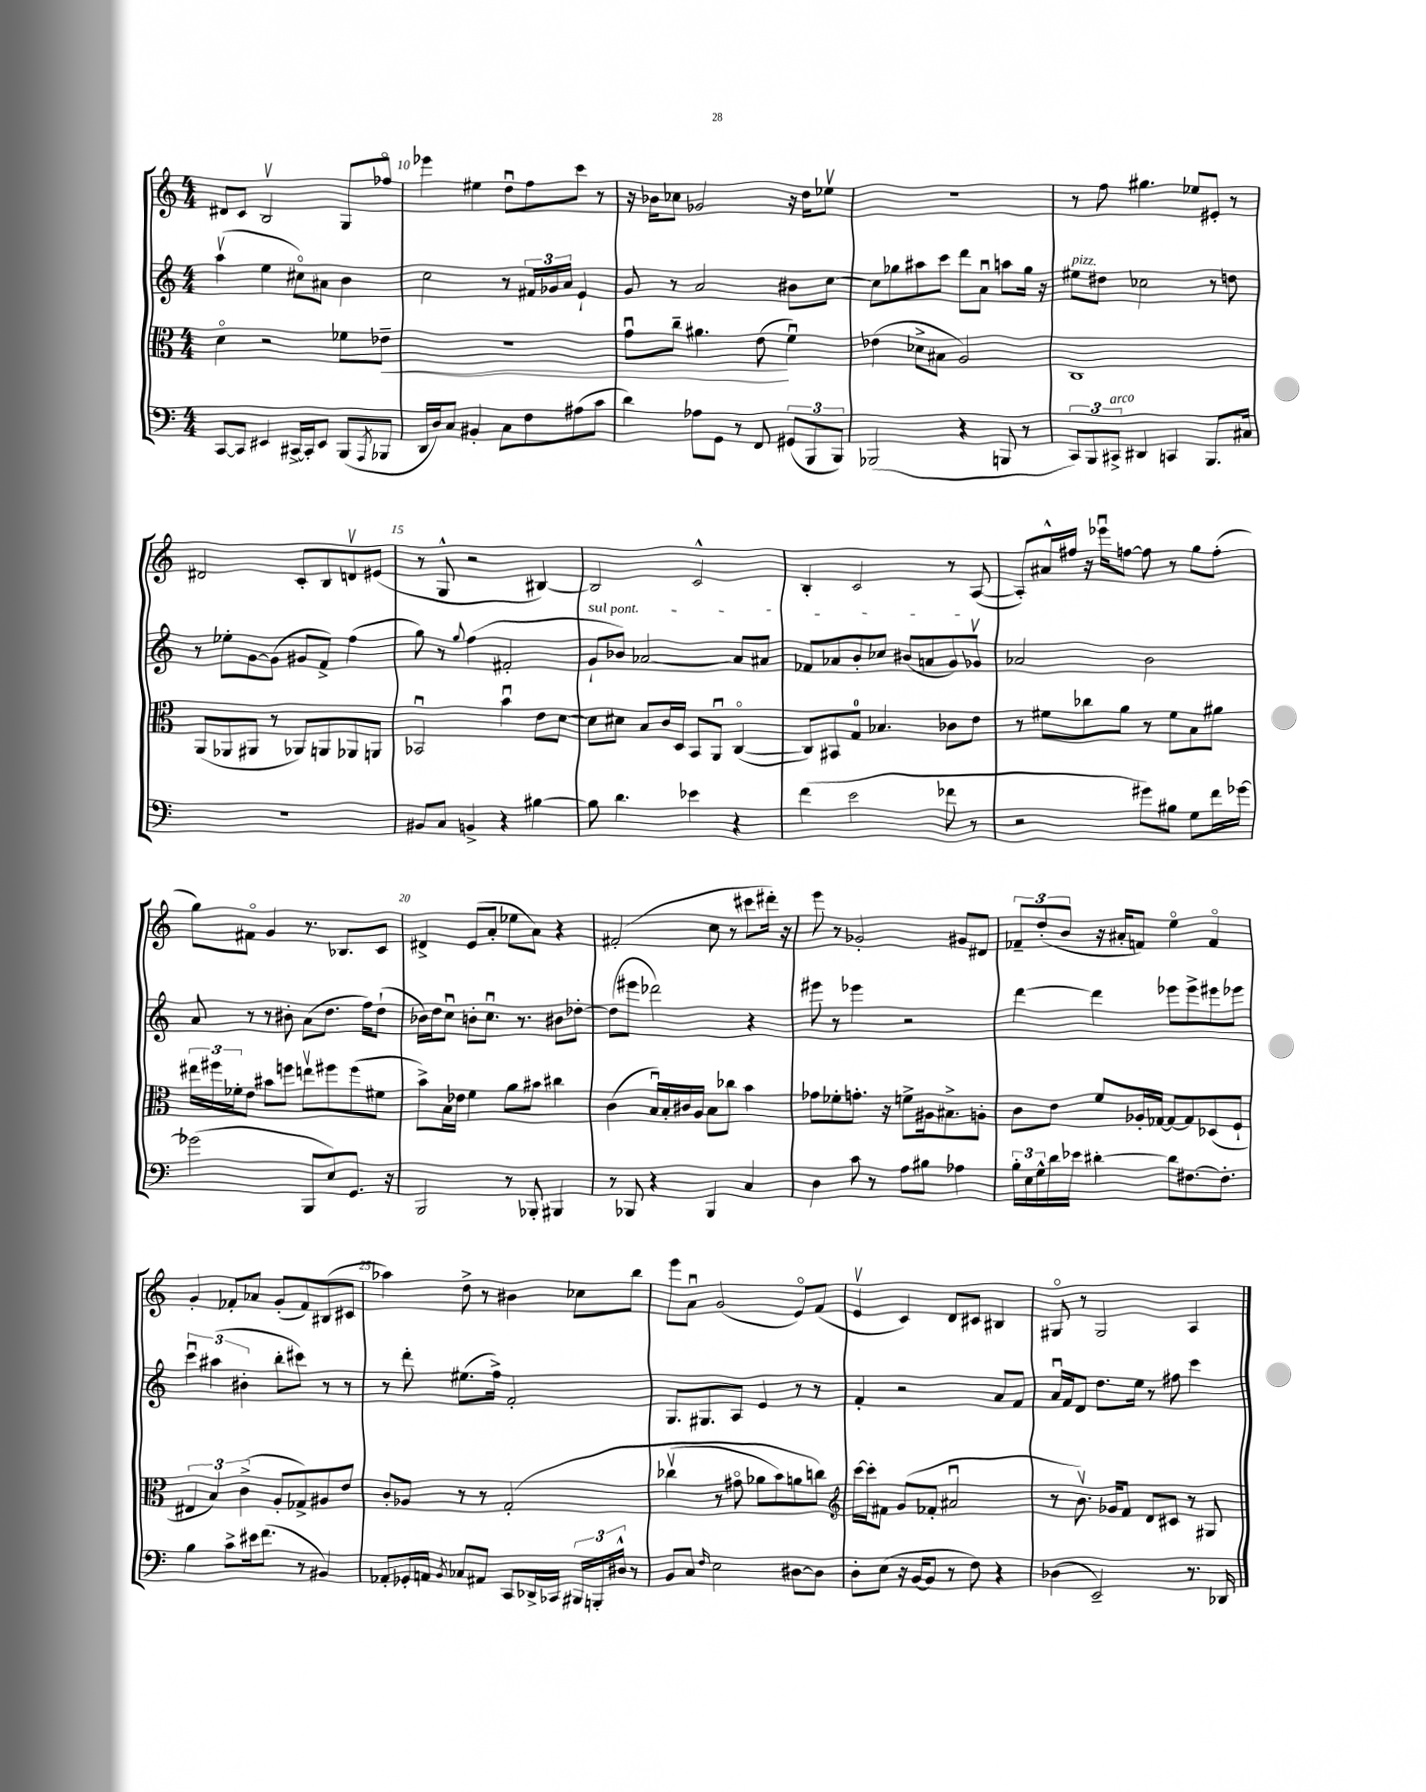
<<
\new StaffGroup <<
\new Staff = "s0" {
    \clef treble \key c \major \numericTimeSignature \time 4/4
    dis'8 c'8 b2\upbow g8 fes''8\flageolet |
    ees'''4 eis''4 d''8\downbow f''8 c'''8 r8 |
    r16 bes'16 ces''8 ges'2 r16 d''16 ees''8\upbow |
    r1 |
    r8 f''8 gis''4. ees''8 eis'8-. r8 |
    dis'2 c'8-. b8 d'8\upbow eis'8( |
    r8 g8-^ r2 bis4~) |
    bis2 c'2-^ |
    b4-. c'2 r8 a8~( |
    a8-.) ais'16-^ fis''16 r16 ees'''16\downbow f''8~ f''8 r8 g''8 f''8-.( |
    g''8) fis'8\flageolet g'4 r8. bes8. c'8 |
    dis'4-> e'8( a'8-. ees''8 a'8) r4 |
    fis'2-.( c''8 r8 cis'''8 dis'''16-.) r16 |
    e'''8 r8 ges'2-. gis'8 dis'8 |
    \tuplet 3/2 { fes'8-- d''8-.( b'8 } r16 ais'16-. f'8) e''4\flageolet f'4\flageolet |
    g'4-. fes'8-. aes'8 g'8-.( fes'8) bis8( cis'8 |
    aes''4) d''8-> r8 bis'4 ces''8 b''8 |
    e'''8 a'8\downbow g'2( e'8\flageolet) f'8( |
    e'4\upbow c'4) d'8 cis'8 bis4 |
    gis8\flageolet r8 gis2 a4 \bar "|." |
}
\new Staff = "s1" {
    \clef treble \key c \major \numericTimeSignature \time 4/4
    a''4\upbow( e''4 cis''8\flageolet) ais'8 b'4 |
    c''2 r8 \tuplet 3/2 { fis'16 ges'16 a'16 } e'4-! |
    g'8 r8 a'2 bis'8 c''8~ |
    c''8 ges''8 ais''8 c'''8 d'''8 a'8\downbow a''8 ges''16 r16 |
    eis''8^\markup { \italic "pizz." } dis''8 ces''2 r8 d''8 |
    r8 ees''8-. g'8~ g'8( gis'8 f'8->) f''4( |
    g''8) r8 \appoggiatura { g''8 } f''4( fis'2-. |
    \once \override TextSpanner.bound-details.left.text = \markup { \italic "sul pont." } g'8-!\startTextSpan bes'8) aes'2~ aes'8 ais'8 |
    fes'8 aes'8 b'8-. ces''8 bis'8( a'8 g'8) ges'8\upbow\stopTextSpan |
    aes'2 b'2 |
    a'8 r8 r8 bis'8-. a'8( d''8. f''16) d''8-!( |
    bes'16) d''16 c''8\downbow b'8-. c''8.\downbow r8. bis'8 des''8~-. |
    des''8( eis'''8 des'''2) r4 |
    eis'''8 r8 ees'''4 r2 |
    d'''4~ d'''4 ees'''8 ees'''8-> eis'''8 ees'''8 |
    \tuplet 3/2 { c'''4\downbow ais''4( bis'4-. } b''8-. cis'''8) r8 r8 |
    r8 d'''8-. eis''8.( f''16->) f'2-. |
    g8. gis8. a8 e'4 r8 r8 |
    f'4-. r2 a'8 f'8 |
    a'16\downbow f'16 d'8 d''8. e''16 r8 fis''8 c'''4 \bar "|." |
}
\new Staff = "s2" {
    \clef alto \key c \major \numericTimeSignature \time 4/4
    d'4\flageolet r2 fes'8 ees'8--\< |
    R1 |
    g'8\downbow c''8-- ais'4. e'8\!( f'4\downbow) |
    ees'4( des'8-> bis8 a2) |
    c1 |
    a,8( aes,8 ais,8 r8 aes,8) a,8 aes,8 a,8 |
    bes,2\downbow b'4\downbow e'8 d'8~ |
    d'8 dis'8 b8 c'16 d16 b,8 a,8\downbow c4~\flageolet( |
    c8) bis,8 g8-0 bes4. ces'8 e'8 |
    r8 fis'8 ces''8 a'8 r8 fis'8 b8 ais'8 |
    \tuplet 3/2 { eis''16 fis''16 fes'16-. } e'8 bis'8 f''8 e''8\upbow fis''8 fis''8( fis'8 |
    b'8->) b16 ees'16 f'4 a'8 bis'8 cis''4 |
    c'4( b16\downbow) b16-. cis'16 a16 b8 ces''8 b'4 |
    ges'8 fes'8-. g'8.-. r16 f'8-> ais16 bis8.-> a8-. |
    c'8 e'8 f'8 aes16-. ges16~ ges8~ ges8 des8( f8-! |
    \tuplet 3/2 { eis4 b4) c'4->( } a8-. ges8->) ais8 e'8 |
    c'8-. aes8 r8 r8 g2-.\( |
    ces''4\upbow( r8 gis'8\flageolet aes'8 b'8) a'8 c''8\) |
    \clef treble c'''16~ c'''16-. fis'8 g'8( fes'8-. ais'2\downbow |
    r8 b'8.\upbow) ges'16 f'8 d'8 cis'8 r8 gis8 \bar "|." |
}
\new Staff = "s3" {
    \clef bass \key c \major \numericTimeSignature \time 4/4
    c,8~ c,8 eis,4 cis,16~-> cis,16-. eis,8 b,,8( \acciaccatura { a,,8 } bes,,8 |
    d,16 d16) c8 bis,4-. c8 f8 ais8( c'8 |
    d'4) aes8 g,8 r8 f,8 \tuplet 3/2 { gis,8( b,,8 b,,8) } |
    bes,,2( r4 b,,8 r8 |
    \tuplet 3/2 { c,8) b,,8 cis,8->^\markup { \italic "arco" } } dis,4 c,4 b,,8. cis16 |
    r1 |
    bis,8 c8 b,4-> r4 bis4~ |
    bis8 d'4. ees'4 r4 |
    f'4( e'2 fes'8 r8 |
    r2 gis'8) bis8 g8 f'16 ges'16~ |
    ges'2( b,,8 e8) g,8. r16 |
    b,,2 r8 bes,,8-. bis,,4 |
    r8 bes,,8 r4 bes,,4 c4 |
    d4 c'8 r8 a8 bis8 aes4 |
    \tuplet 3/2 { b16-. e16 g16-^ } d'16 ees'16 dis'4~-. dis'8 fis8.~ fis8.-. |
    b4 c'8-> eis'16 f'8.( r8 bis,4) |
    aes,8-. ges,16-. a,16 \acciaccatura { b,8 } ces8 ais,8 c,8 des,16-> ces,16 \tuplet 3/2 { bis,,16 b,,16-. dis16-^ } r8 |
    b,8 c8 \grace { f16 } e2 dis8~ dis8 |
    d8-. e8( r16 b,16~ b,8 r8 f8) r4 |
    des4( e,2--) r8. des,16 \bar "|." |
}
>>
>>
\layout { \context { \Score currentBarNumber = #9 \override BarNumber.break-visibility = ##(#f #t #t) barNumberVisibility = #(every-nth-bar-number-visible 5) } }
